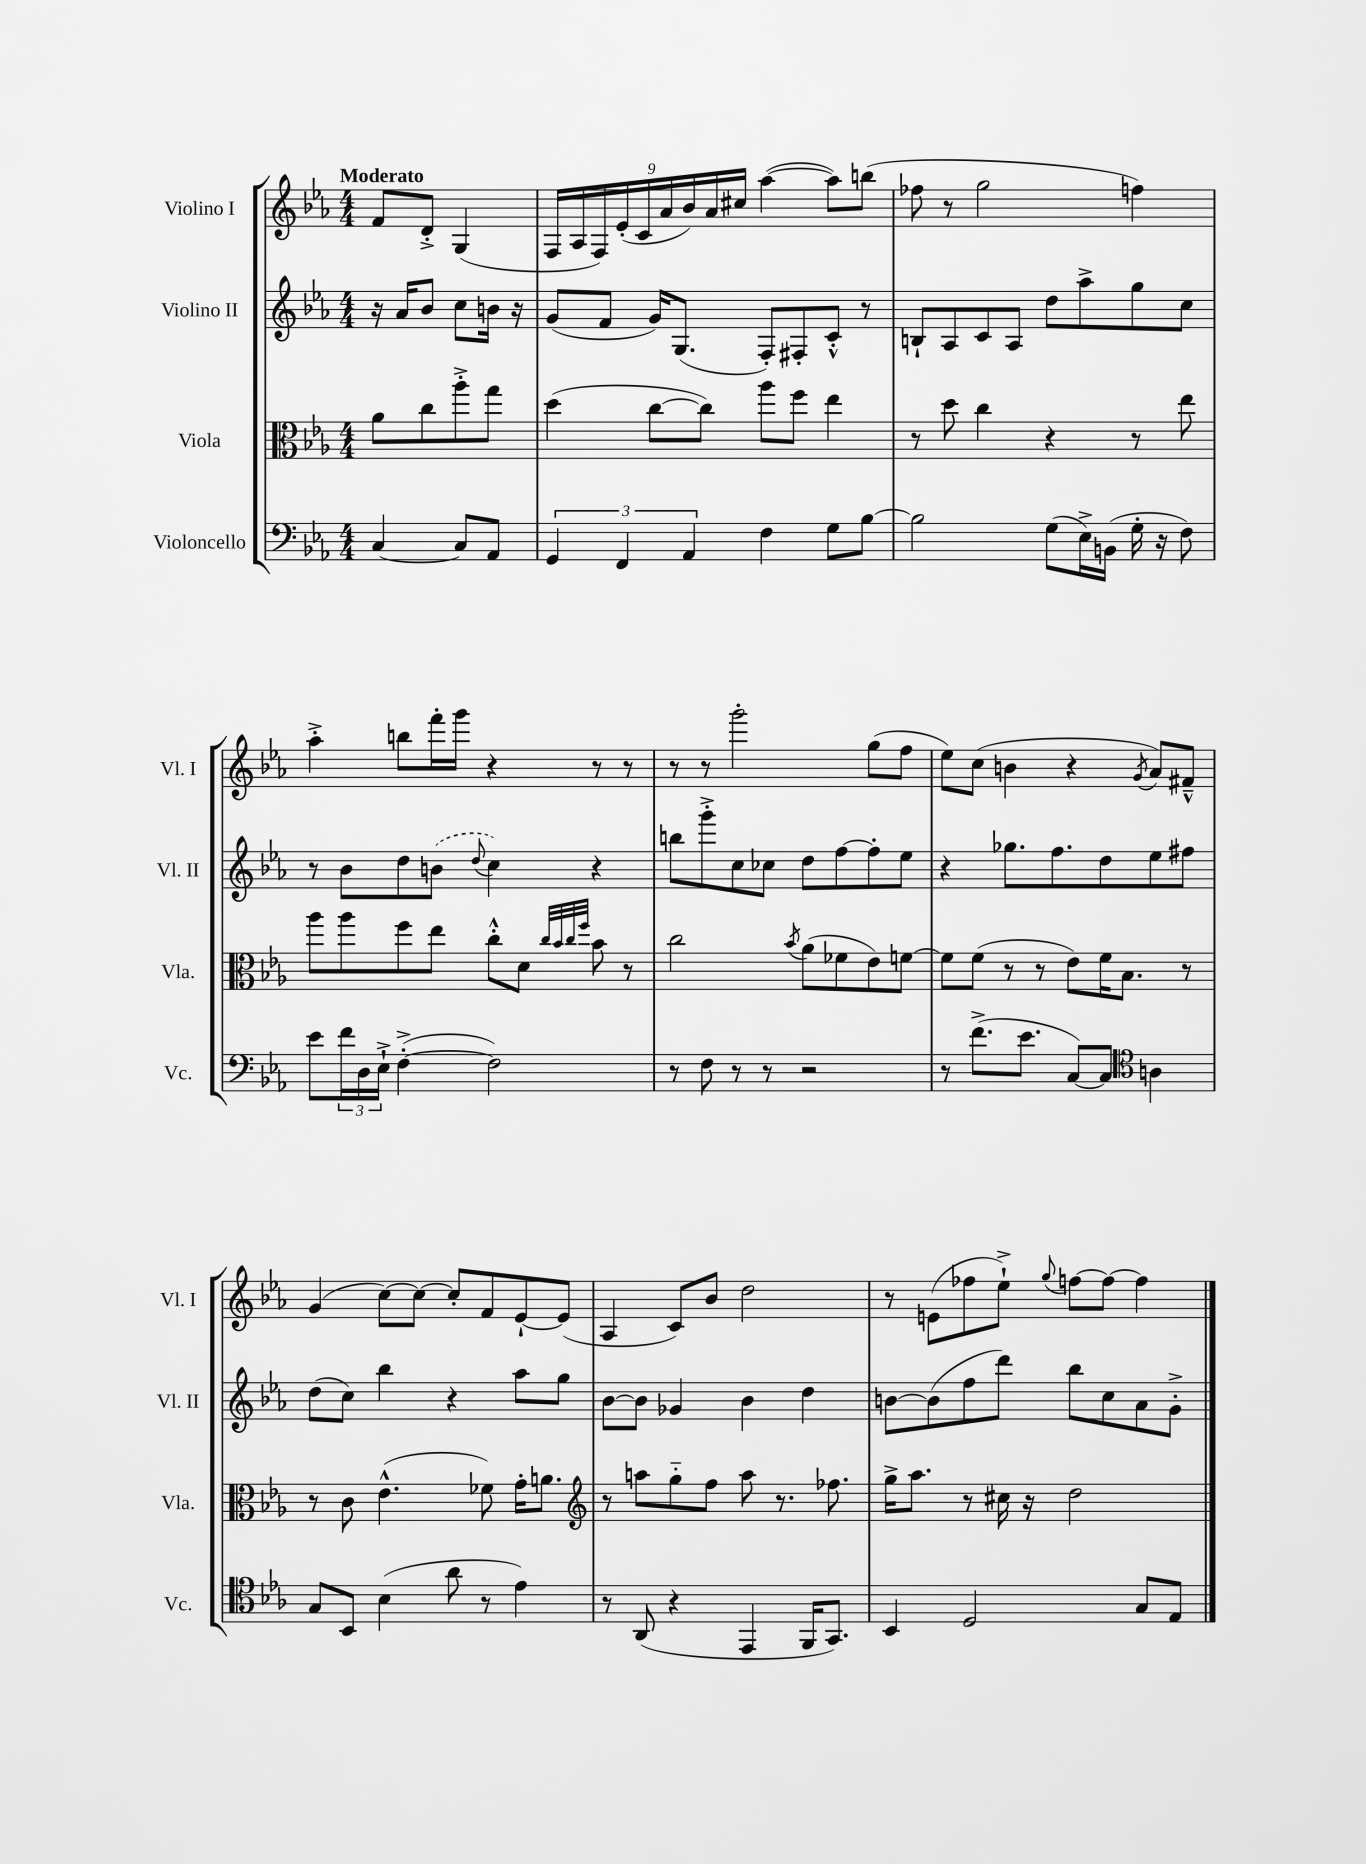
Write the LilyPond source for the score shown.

<<
\new StaffGroup <<
\new Staff = "s0" \with { instrumentName = "Violino I" shortInstrumentName = "Vl. I" } {
    \clef treble \key ees \major \numericTimeSignature \time 4/4 \partial 2 \tempo "Moderato"
    f'8 d'8-.-> g4( |
    \tuplet 9/8 { f16 aes16 f16) ees'16-.( c'16 aes'16 bes'16) aes'16 cis''16 } aes''4~( aes''8) b''8( |
    fes''8 r8 g''2 f''4) |
    aes''4-.-> b''8 f'''16-. g'''16 r4 r8 r8 |
    r8 r8 g'''2-. g''8( f''8 |
    ees''8) c''8( b'4 r4 \acciaccatura { g'8 } aes'8) fis'8---^ |
    g'4( c''8~) c''8~ c''8-. f'8 ees'8~-! ees'8( |
    aes4 c'8) bes'8 d''2 |
    r8 e'8( fes''8 ees''8-!->) \appoggiatura { g''8 } f''8~ f''8~ f''4 \bar "|." |
}
\new Staff = "s1" \with { instrumentName = "Violino II" shortInstrumentName = "Vl. II" } {
    \clef treble \key ees \major \numericTimeSignature \time 4/4 \partial 2
    r16 aes'16 bes'8 c''8 b'16 r16 |
    g'8( f'8 g'16) g8.( f8-.) fis8-. c'8-.-^ r8 |
    b8-! aes8 c'8 aes8 d''8 aes''8-> g''8 c''8 |
    r8 bes'8 d''8 \once \slurDashed b'8( \appoggiatura { d''8 } c''4) r4 |
    b''8 g'''8-.-> c''8 ces''8 d''8 f''8~ f''8-. ees''8 |
    r4 ges''8. f''8. d''8 ees''8 fis''8 |
    d''8( c''8) bes''4 r4 aes''8 g''8 |
    bes'8~ bes'8 ges'4 bes'4 d''4 |
    b'8~ b'8( f''8 d'''8) bes''8 c''8 aes'8 g'8-.-> \bar "|." |
}
\new Staff = "s2" \with { instrumentName = "Viola" shortInstrumentName = "Vla." } {
    \clef alto \key ees \major \numericTimeSignature \time 4/4 \partial 2
    aes'8 c''8 aes''8-.-> g''8 |
    d''4( c''8~ c''8) aes''8 f''8 ees''4 |
    r8 d''8 c''4 r4 r8 ees''8 |
    aes''8 aes''8 f''8 ees''8 c''8-.-^ d'8 \grace { c''32 bes'32 c''32 f''32 } bes'8 r8 |
    c''2 \acciaccatura { bes'8 } aes'8( fes'8 ees'8) f'8~ |
    f'8 f'8( r8 r8 ees'8) f'16 bes8. r8 |
    r8 c'8 ees'4.-^( fes'8) g'16-. a'8. |
    \clef treble r8 a''8 g''8-_ f''8 a''8 r8. fes''8. |
    g''16-> aes''8. r8 cis''16 r16 d''2 \bar "|." |
}
\new Staff = "s3" \with { instrumentName = "Violoncello" shortInstrumentName = "Vc." } {
    \clef bass \key ees \major \numericTimeSignature \time 4/4 \partial 2
    c4~ c8 aes,8 |
    \tuplet 3/2 { g,4 f,4 aes,4 } f4 g8 bes8~ |
    bes2 g8( ees16->) b,16( g16-. r16 f8) |
    ees'8 \tuplet 3/2 { f'16 d16 ees16-!-> } f4~-.->( f2) |
    r8 f8 r8 r8 r2 |
    r8 f'8.->( ees'8. c8~) c8 \clef tenor a4 |
    g8 bes,8 bes4( aes'8 r8 ees'4) |
    r8 aes,8( r4 ees,4 f,16 g,8.) |
    bes,4 d2 g8 ees8 \bar "|." |
}
>>
>>
\layout { \context { \Score \remove "Bar_number_engraver" } }
